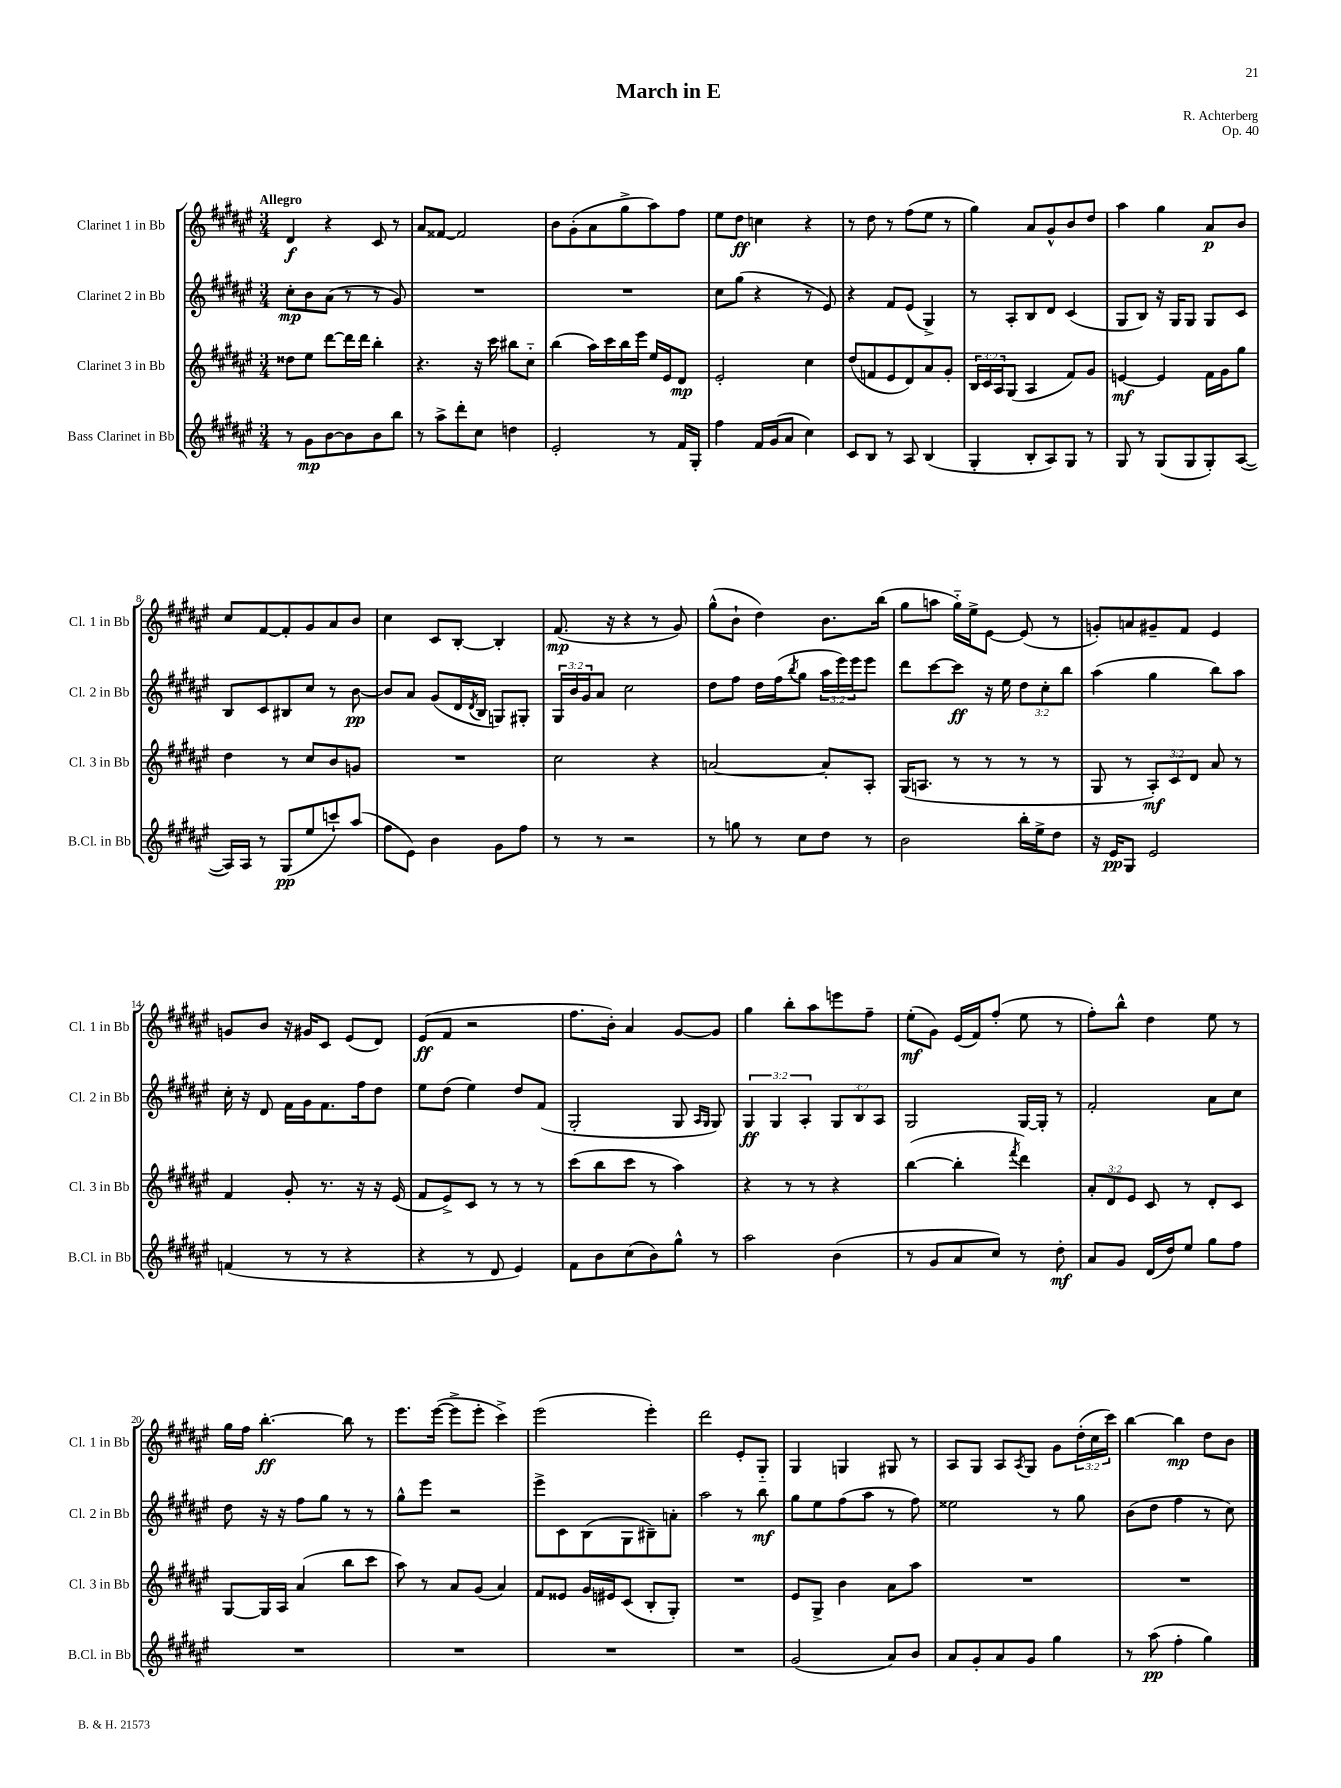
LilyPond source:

\header { title = "March in E" composer = "R. Achterberg" opus = "Op. 40" }
<<
\new StaffGroup <<
\new Staff = "s0" \with { instrumentName = "Clarinet 1 in Bb" shortInstrumentName = "Cl. 1 in Bb" } {
    \clef treble \key fis \major \numericTimeSignature \time 3/4 \override Staff.TupletNumber.text = #tuplet-number::calc-fraction-text \tempo "Allegro"
    dis'4\f r4 cis'8 r8 |
    ais'8 fisis'8~ fisis'2 |
    b'8 gis'8-.( ais'8 gis''8-> ais''8) fis''8 |
    eis''8 dis''8\ff c''4 r4 |
    r8 dis''8 r8 fis''8( eis''8 r8 |
    gis''4) ais'8 gis'8-^ b'8 dis''8 |
    ais''4 gis''4 ais'8\p b'8 |
    cis''8 fis'8~ fis'8-. gis'8 ais'8 b'8 |
    cis''4 cis'8 b8~-. b4-. |
    fis'8.\mp( r16 r4 r8 gis'8) |
    gis''8-^( b'8-! dis''4) b'8. b''16( |
    gis''8 a''8 gis''16-_) eis''16-> eis'8~ eis'8( r8 |
    g'8-.) a'8 gis'8-- fis'8 eis'4 |
    g'8 b'8 r16 gis'16 cis'8 eis'8( dis'8) |
    eis'8\ff( fis'8 r2 |
    fis''8. b'16-.) ais'4 gis'8~ gis'8 |
    gis''4 b''8-. ais''8 e'''8 fis''8-- |
    eis''8-.\mf( gis'8) eis'16( fis'16) fis''8-.( eis''8 r8 |
    fis''8-.) b''8-^ dis''4 eis''8 r8 |
    gis''16 fis''16 b''4.~-.\ff b''8 r8 |
    eis'''8. eis'''16~( eis'''8-> eis'''8-. cis'''4->) |
    eis'''2( eis'''4-.) |
    dis'''2 eis'8-. gis8-_ |
    gis4 g4 gis8 r8 |
    ais8 gis8 ais8 \acciaccatura { ais8 } gis8 gis'8 \tuplet 3/2 { dis''16-.( cis''16 cis'''16) } |
    b''4~ b''4\mp dis''8 b'8 \bar "|." |
}
\new Staff = "s1" \with { instrumentName = "Clarinet 2 in Bb" shortInstrumentName = "Cl. 2 in Bb" } {
    \clef treble \key fis \major \numericTimeSignature \time 3/4 \override Staff.TupletNumber.text = #tuplet-number::calc-fraction-text
    cis''8-.\mp b'8 ais'8( r8 r8 gis'8) |
    R2. |
    R2. |
    cis''8 gis''8( r4 r8 eis'8) |
    r4 fis'8 eis'8( gis4->) |
    r8 ais8-. b8 dis'8 cis'4( |
    gis8 b8) r16 gis16 gis8 gis8 cis'8 |
    b8 cis'8 bis8 cis''8 r8 b'8~\pp |
    b'8 ais'8 gis'8( dis'16 \acciaccatura { dis'8 } b16 g8) gis8-. |
    \tuplet 3/2 { gis16 b'16 gis'16 } ais'8 cis''2 |
    dis''8 fis''8 dis''16 fis''16( \acciaccatura { b''8 } gis''8 \tuplet 3/2 { ais''16 eis'''16) eis'''16 } eis'''8 |
    dis'''8 cis'''8~ cis'''8\ff r16 eis''16 \tuplet 3/2 { dis''8 cis''8-. b''8 } |
    ais''4( gis''4 b''8) ais''8 |
    cis''16-. r16 dis'8 fis'16 gis'16 fis'8. fis''16 dis''8 |
    eis''8 dis''8( eis''4) dis''8 fis'8( |
    gis2-. gis8 \grace { ais16 gis16 } gis8) |
    \tuplet 3/2 { gis4\ff gis4 ais4-. } \tuplet 3/2 { gis8 b8 ais8 } |
    gis2 gis16~ gis16-. r8 |
    fis'2-. ais'8 cis''8 |
    dis''8 r16 r16 fis''8 gis''8 r8 r8 |
    gis''8-^ eis'''8 r2 |
    eis'''8-> cis'8 b8( gis8 bis8--) a'8-. |
    ais''2 r8 b''8\mf |
    gis''8 eis''8 fis''8( ais''8 r8 fis''8) |
    eisis''2 r8 gis''8 |
    b'8( dis''8 fis''4 r8 cis''8) \bar "|." |
}
\new Staff = "s2" \with { instrumentName = "Clarinet 3 in Bb" shortInstrumentName = "Cl. 3 in Bb" } {
    \clef treble \key fis \major \numericTimeSignature \time 3/4 \override Staff.TupletNumber.text = #tuplet-number::calc-fraction-text
    disis''8 eis''8 dis'''8~ dis'''16 dis'''16 b''4-. |
    r4. r16 cis'''16 bis''8 cis''8-_ |
    b''4( ais''16) cis'''16 b''16 eis'''16 eis''16 eis'16 dis'8\mp |
    eis'2-. cis''4 |
    dis''8( f'8 eis'8 dis'8) ais'8 gis'8-. |
    \tuplet 3/2 { b16 cis'16 ais16 } gis8( ais4 fis'8) gis'8 |
    e'4~\mf e'4 fis'16 gis'16 gis''8 |
    dis''4 r8 cis''8 b'8 g'8 |
    R2. |
    cis''2 r4 |
    a'2~ a'8-. ais8-. |
    gis16( a8. r8 r8 r8 r8 |
    gis8 r8 \tuplet 3/2 { ais8-.\mf) cis'8 dis'8 } ais'8 r8 |
    fis'4 gis'8-. r8. r16 r16 eis'16( |
    fis'8 eis'8->) cis'8 r8 r8 r8 |
    cis'''8( b''8 cis'''8 r8 ais''4) |
    r4 r8 r8 r4 |
    b''4~( b''4-. \acciaccatura { fis'''8 } dis'''4) |
    \tuplet 3/2 { ais'8-. dis'8 eis'8 } cis'8 r8 dis'8-. cis'8 |
    gis8~ gis16 ais16 ais'4( b''8 cis'''8 |
    ais''8) r8 ais'8 gis'8( ais'4) |
    fis'8 eisis'8 gis'16 eis'16 cis'8( b8-. gis8-.) |
    R2. |
    eis'8 gis8-> b'4 ais'8 ais''8 |
    R2. |
    R2. \bar "|." |
}
\new Staff = "s3" \with { instrumentName = "Bass Clarinet in Bb" shortInstrumentName = "B.Cl. in Bb" } {
    \clef treble \key fis \major \numericTimeSignature \time 3/4
    r8 gis'8\mp b'8~ b'8 b'8 b''8 |
    r8 ais''8-> dis'''8-. cis''8 d''4 |
    eis'2-. r8 fis'16 gis16-. |
    fis''4 fis'16 gis'16( ais'8 cis''4) |
    cis'8 b8 r8 ais8 b4( |
    gis4-. b8-. ais8) gis8 r8 |
    gis8 r8 gis8( gis8 gis8-.) ais8~( |
    ais16) ais16 r8 gis8\pp( eis''8 c'''8-!) ais''8( |
    fis''8 eis'8) b'4 gis'8 fis''8 |
    r8 r8 r2 |
    r8 g''8 r8 cis''8 dis''8 r8 |
    b'2 b''16-. eis''16-> dis''8 |
    r16 eis'16\pp gis8 eis'2 |
    f'4( r8 r8 r4 |
    r4 r8 dis'8 eis'4) |
    fis'8 b'8 cis''8( b'8) gis''8-^ r8 |
    ais''2 b'4( |
    r8 gis'8 ais'8 cis''8) r8 dis''8-.\mf |
    ais'8 gis'8 dis'16( dis''16) eis''8 gis''8 fis''8 |
    R2. |
    R2. |
    R2. |
    R2. |
    gis'2( ais'8) b'8 |
    ais'8 gis'8-. ais'8 gis'8 gis''4 |
    r8 ais''8\pp( fis''4-. gis''4) \bar "|." |
}
>>
>>
